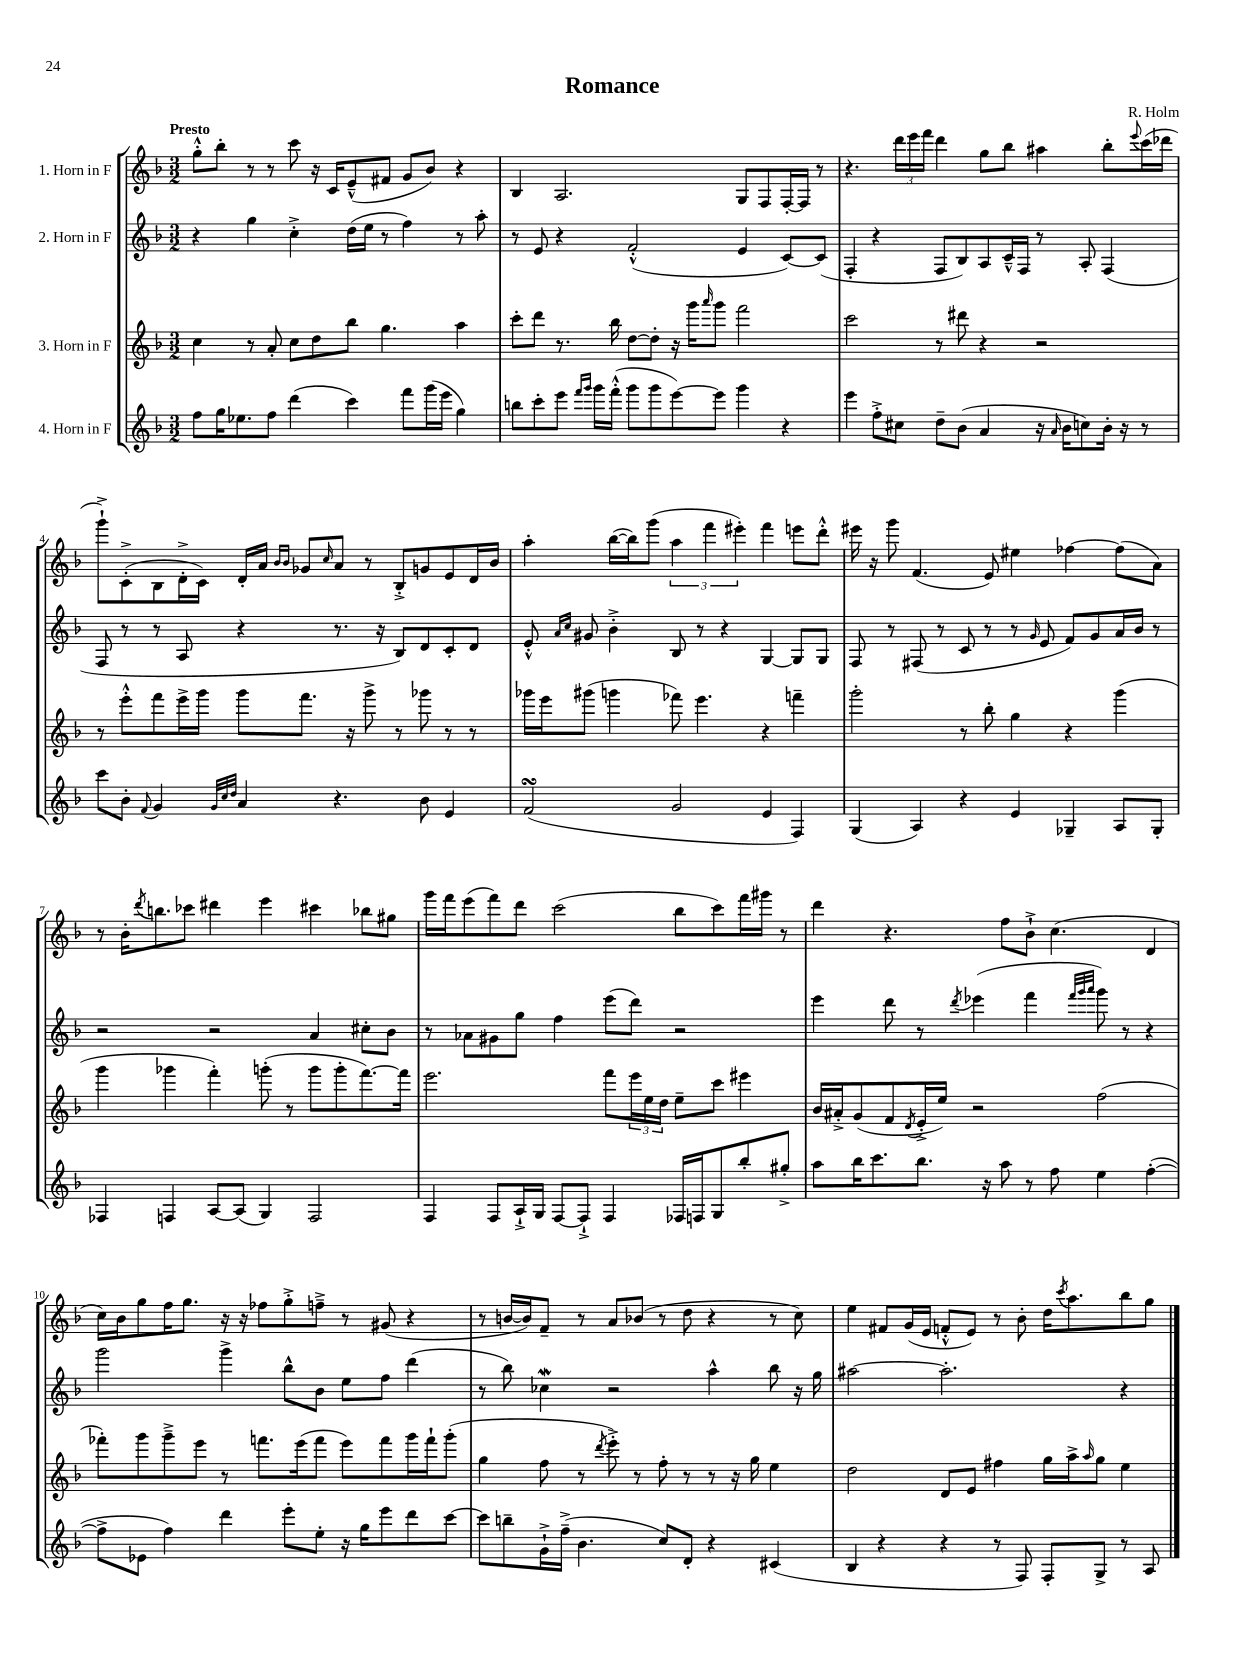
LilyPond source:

\header { title = "Romance" composer = "R. Holm" }
<<
\new StaffGroup <<
\new Staff = "s0" \with { instrumentName = "1. Horn in F" } {
    \clef treble \key f \major \numericTimeSignature \time 3/2 \tempo "Presto"
    g''8-.-^ bes''8-. r8 r8 c'''8 r16 c'16 e'8---^( fis'8 g'8 bes'8) r4 |
    bes4 a2. g8 f8 f16~-. f16 r8 |
    r4. \tuplet 3/2 { d'''16 e'''16 f'''16 } d'''4 g''8 bes''8 ais''4 bes''8-. \appoggiatura { e'''8 } c'''16( des'''16 |
    g'''8-!->) c'8-.->( bes8 d'16-.-> c'16) d'16-. a'16 \grace { bes'16 bes'16 } ges'8 \grace { c''16 } a'8 r8 bes8-.-> g'8 e'8 d'16 bes'16 |
    a''4-. bes''16~( bes''16) g'''8( \tuplet 3/2 { a''4 f'''4 eis'''4-.) } f'''4 e'''8 d'''8-.-^ |
    eis'''16 r16 g'''8 f'4.( e'8) eis''4 fes''4~ fes''8( a'8) |
    r8 bes'16-. \acciaccatura { d'''8 } b''8. ces'''8 dis'''4 e'''4 cis'''4 bes''8 gis''8 |
    g'''16 f'''16 e'''8( f'''8) d'''8 c'''2( bes''8 c'''8) f'''16 gis'''16 r8 |
    d'''4 r4. f''8 bes'8-!-> c''4.( d'4 |
    c''16) bes'16 g''8 f''16 g''8. r16 r16 fes''8 g''8-.-> f''8---> r8 gis'8( r4 |
    r8 b'16~ b'16) f'8-- r8 a'8 bes'8( r8 d''8 r4 r8 c''8) |
    e''4 fis'8 g'16( e'16 f'8-.-^ e'8) r8 bes'8-. d''16 \acciaccatura { c'''8 } a''8. bes''8 g''8 \bar "|." |
}
\new Staff = "s1" \with { instrumentName = "2. Horn in F" } {
    \clef treble \key f \major \numericTimeSignature \time 3/2
    r4 g''4 c''4-.-> d''16( e''16 r8 f''4) r8 a''8-. |
    r8 e'8 r4 f'2-.-^( e'4 c'8~) c'8( |
    f4-. r4 f8 bes8) a8 c'16---^ f16 r8 a8-. f4( |
    f8 r8 r8 a8 r4 r8. r16 bes8) d'8 c'8-. d'8 |
    e'8-.-^ \grace { a'16 c''16 } gis'8 bes'4-.-> bes8 r8 r4 g4~ g8 g8 |
    f8 r8 fis8( r8 c'8 r8 r8 \grace { g'16 } e'8 f'8) g'8 a'16 bes'16 r8 |
    r2 r2 a'4 cis''8-. bes'8 |
    r8 aes'8 gis'8 g''8 f''4 e'''8( d'''8) r2 |
    e'''4 d'''8 r8 \acciaccatura { d'''8 } ees'''4( f'''4 \grace { f'''32 g'''32 a'''32 } g'''8) r8 r4 |
    g'''2 g'''4-> bes''8-^ bes'8 e''8 f''8 d'''4( |
    r8 bes''8) ces''4\mordent r2 a''4-^ bes''8 r16 g''16 |
    ais''2~ ais''2.-. r4 \bar "|." |
}
\new Staff = "s2" \with { instrumentName = "3. Horn in F" } {
    \clef treble \key f \major \numericTimeSignature \time 3/2
    c''4 r8 a'8-. c''8 d''8 bes''8 g''4. a''4 |
    c'''8-. d'''8 r8. bes''16 d''8~ d''8-. r16 g'''16 \grace { a'''16 } g'''8 f'''2 |
    c'''2 r8 dis'''8 r4 r2 |
    r8 e'''8-.-^ f'''8 e'''16-> g'''16 g'''8 f'''8. r16 g'''8-> r8 ges'''8 r8 r8 |
    ges'''16 e'''16 gis'''8( g'''4 fes'''8) e'''4. r4 f'''4-- |
    g'''2-. r8 bes''8-. g''4 r4 g'''4( |
    g'''4 ges'''4 f'''4-.) g'''8-.( r8 g'''8 g'''8-. f'''8.~) f'''16 |
    e'''2. f'''8 \tuplet 3/2 { e'''16 e''16 d''16 } e''8-- c'''8 eis'''4 |
    bes'16 ais'16-.-> g'8( f'8 \acciaccatura { d'8 } e'16-.-> e''16) r2 f''2( |
    fes'''8-.) g'''8 g'''8---> e'''8 r8 f'''8. e'''16( f'''8 e'''8) f'''8 g'''16 f'''16-! g'''8-.( |
    g''4 f''8 r8 \acciaccatura { d'''8 } e'''8-.->) r8 f''8-. r8 r8 r16 g''16 e''4 |
    d''2 d'8 e'8 fis''4 g''16 a''16-> \grace { a''16 } g''8 e''4 \bar "|." |
}
\new Staff = "s3" \with { instrumentName = "4. Horn in F" } {
    \clef treble \key f \major \numericTimeSignature \time 3/2
    f''8 g''16 ees''8. f''8 d'''4( c'''4) f'''8 g'''16( e'''16 g''4) |
    b''8 c'''8-. e'''8 \grace { f'''16 g'''16 } g'''16 f'''16-.-^( g'''8 g'''8 e'''8~) e'''8 g'''4 r4 |
    e'''4 f''8-.-> cis''8 d''8-- bes'8( a'4 r16 \grace { a'16 } bes'16 c''8) bes'16-. r16 r8 |
    c'''8 bes'8-. \appoggiatura { f'8 } g'4 \grace { g'32 c''32 d''32 } a'4 r4. bes'8 e'4 |
    f'2\turn( g'2 e'4 f4) |
    g4( a4) r4 e'4 ges4-- a8 ges8-. |
    fes4 f4 a8~ a8( g4) f2 |
    f4 f8 a16-!-> g16 f8~ f8-!-> f4 fes16 f16 g8 bes''8-. gis''8-.-> |
    a''8 bes''16 c'''8. bes''8. r16 a''8 r8 f''8 e''4 f''4~-.( |
    f''8-> ees'8 f''4) d'''4 e'''8-. e''8-. r16 g''16 e'''8 d'''8 c'''8~ |
    c'''8 b''8-- g'16-!-> f''16--->( bes'4. c''8) d'8-. r4 cis'4( |
    bes4 r4 r4 r8 f8) f8-. g8-> r8 a8 \bar "|." |
}
>>
>>
